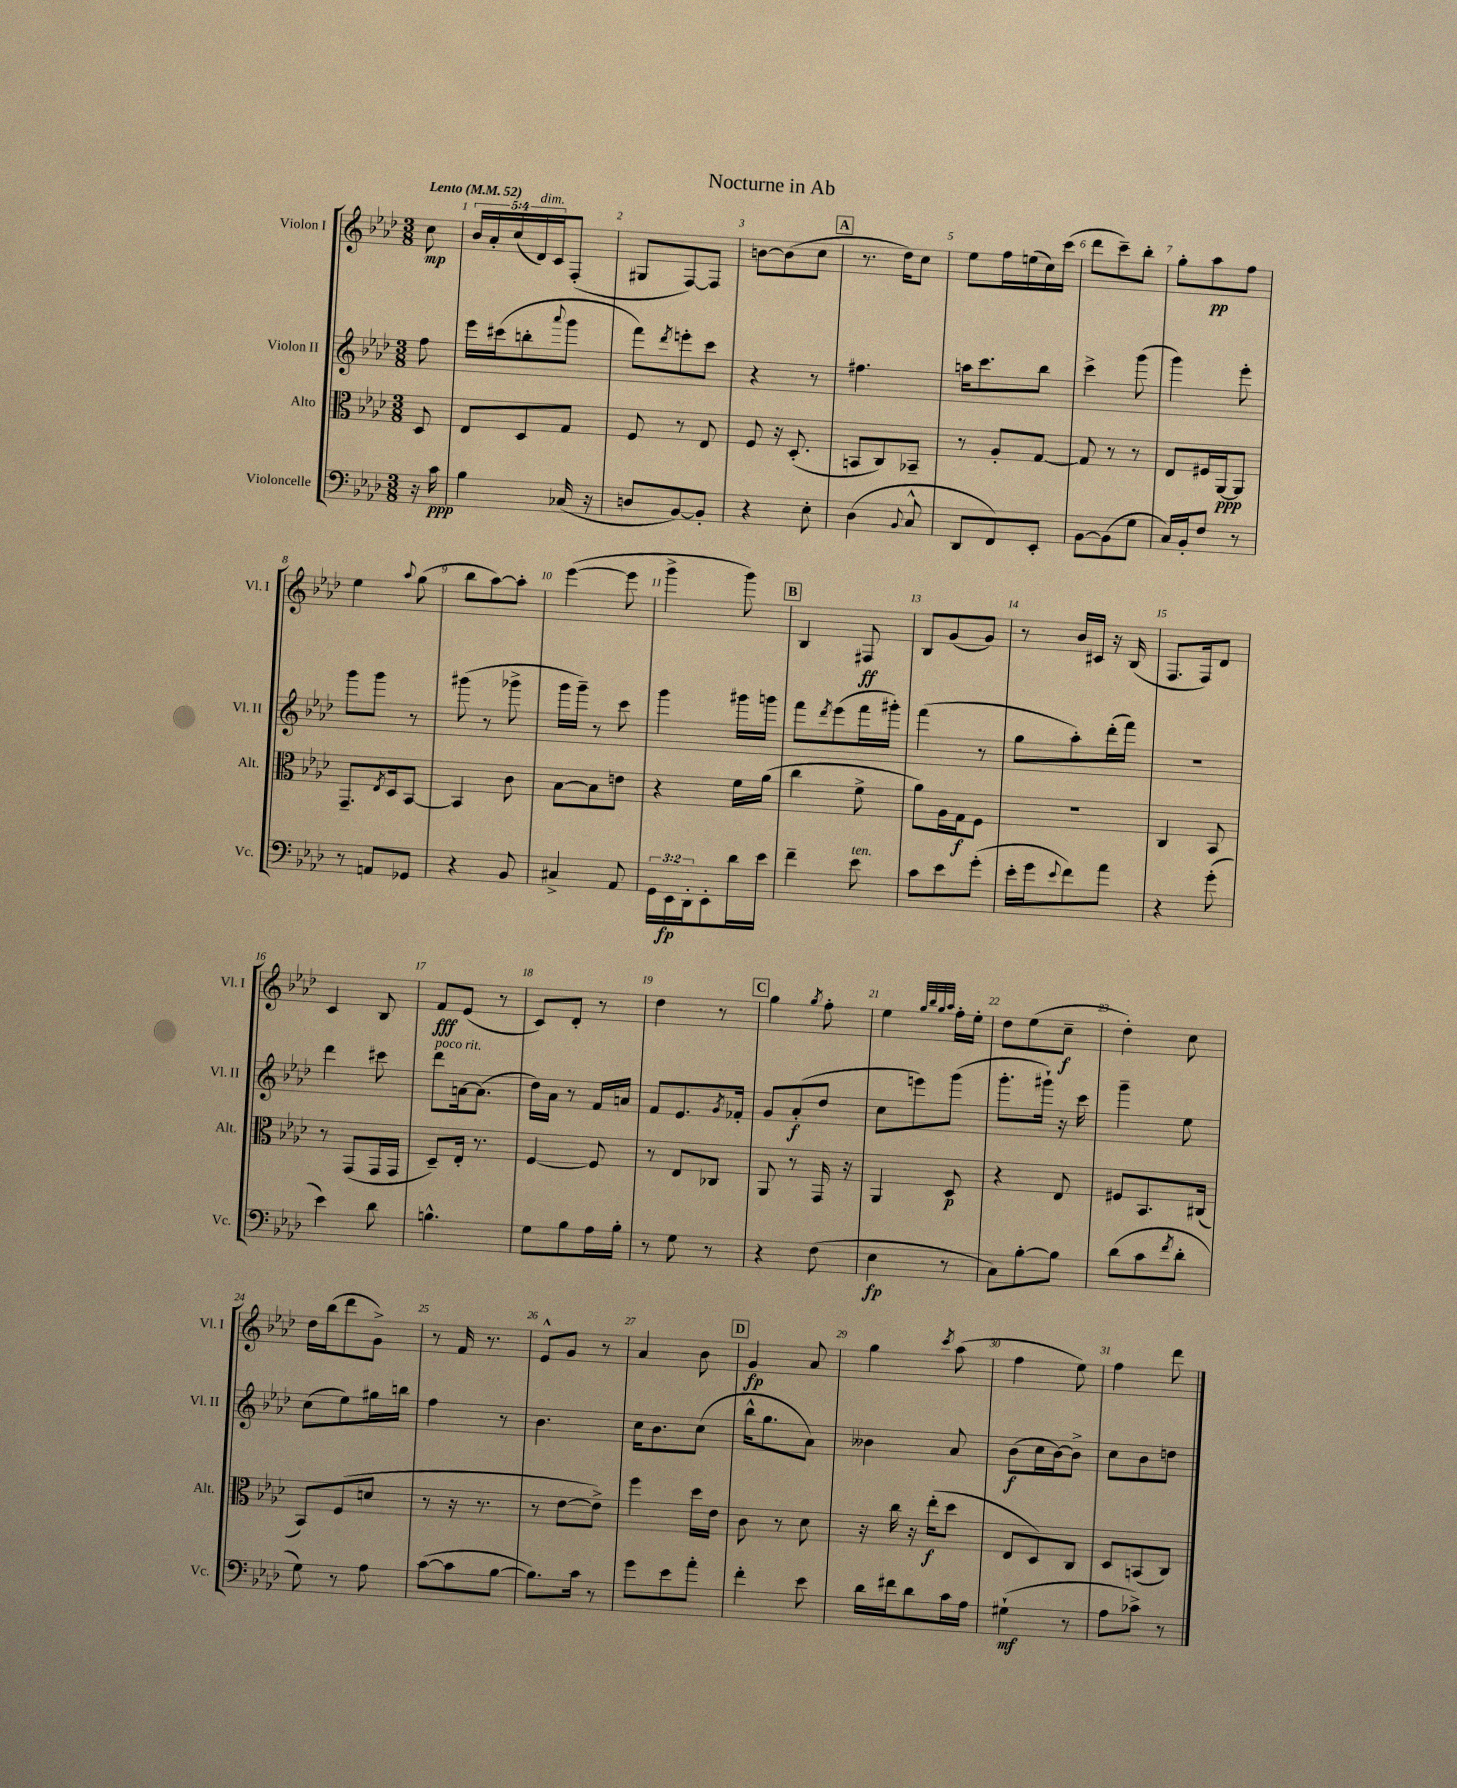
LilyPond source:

\header { title = "Nocturne in Ab" }
<<
\new StaffGroup <<
\new Staff = "s0" \with { instrumentName = "Violon I" shortInstrumentName = "Vl. I" } {
    \clef treble \key aes \major \numericTimeSignature \time 3/8 \override Staff.TupletNumber.text = #tuplet-number::calc-fraction-text \partial 8 \tempo "Lento" 4 = 52
    c''8\mp |
    \tuplet 5/4 { bes'16 aes'16-. c''16( des'16^\markup { \italic "dim." }) c'16 } f8-.( |
    gis8 f8~) f8 |
    b'8~ b'8( c''8 |
    \mark \markup { \box "A" } r8. des''16) c''8 |
    ees''8 f''16 e''16( c''16) c'''16( |
    des'''8 c'''8--) bes''8-. |
    g''8-. aes''8\pp f''8 |
    ees''4 \appoggiatura { aes''8 } g''8( |
    bes''8 aes''8~) aes''8-. |
    ees'''4~( ees'''8 |
    g'''4-> g'''8) |
    \mark \markup { \box "B" } bes4 fis8\ff |
    bes8 g'8( g'8) |
    r8 bes'16 cis'16 r16 bes16( |
    f8. f16) des'8 |
    c'4 bes8 |
    f'8\fff ees'8( r8 |
    c'8) des'8-. r8 |
    des''4 r8 |
    \mark \markup { \box "C" } g''4 \acciaccatura { g''8 } f''8-. |
    ees''4 \grace { g''32 bes''32 g''32 aes''32 } f''16-. ees''16-. |
    des''8 ees''8( c''8--\f |
    des''4-.) c''8 |
    des''16 bes''16( des'''8 g'8->) |
    r8 f'16 r8. |
    ees'8-^ g'8 r8 |
    aes'4 bes'8 |
    \mark \markup { \box "D" } g'4\fp aes'8 |
    g''4 \acciaccatura { c'''8 } aes''8( |
    f''4 ees''8) |
    f''4 des'''8 \bar "|." |
}
\new Staff = "s1" \with { instrumentName = "Violon II" shortInstrumentName = "Vl. II" } {
    \clef treble \key aes \major \numericTimeSignature \time 3/8 \partial 8
    f''8 |
    ees'''16 cis'''16( b''8-. \appoggiatura { aes'''8 } g'''8 |
    f'''8) \acciaccatura { des'''8 } e'''8-. c'''8 |
    r4 r8 |
    \mark \markup { \box "A" } fis''4. |
    a''16 c'''8. bes''8 |
    c'''4-> g'''8( |
    g'''4) ees'''8-. |
    g'''8 g'''8 r8 |
    gis'''8( r8 ges'''8-> |
    g'''16 g'''16--) r8 c'''8 |
    g'''4 gis'''16 g'''16 |
    \mark \markup { \box "B" } f'''8 \acciaccatura { des'''8 } ees'''8( f'''16 gis'''16-.) |
    f'''4( r8 |
    g''8 aes''8-.) des'''16-.( f'''16) |
    R4. |
    des'''4 cis'''8 |
    des'''8^\markup { \italic "poco rit." } a'16~ a'8.( |
    des''16) aes'16 r8 f'16 a'16 |
    f'8 ees'8. \acciaccatura { g'8 } fes'16-. |
    \mark \markup { \box "C" } g'8 aes'8-.\f( des''8 |
    c''8 e'''8) g'''8( |
    g'''8.-. gis'''16-!) r16 c'''16 |
    g'''4-- ees''8 |
    c''8( ees''8) gis''16 b''16 |
    f''4 r8 |
    bes'4. |
    c''16 bes'8. c''8( |
    \mark \markup { \box "D" } bes''16-^ g''8. aes'8) |
    beses'4 aes'8 |
    bes'8\f( c''16 bes'16~) bes'8-> |
    c''8 bes'8 d''8 \bar "|." |
}
\new Staff = "s2" \with { instrumentName = "Alto" shortInstrumentName = "Alt." } {
    \clef alto \key aes \major \numericTimeSignature \time 3/8 \partial 8
    des8 |
    ees8 des8 g8 |
    f8 r8 ees8 |
    f8 r16 des8.-.( |
    \mark \markup { \box "A" } b,8 c8) bes,8-- |
    r8 aes8-. g8~ |
    g8 r8 r8 |
    ees8 fis16 aes,16~\ppp aes,8 |
    g,8.-- \acciaccatura { ees8 } des16 bes,8~ |
    bes,4 c'8 |
    bes8~ bes8 e'8 |
    r4 f'16 aes'16( |
    \mark \markup { \box "B" } c''4 f'8-> |
    aes'8) aes16 g16\f f8 |
    R4. |
    c4 bes,8 |
    r8 g,8( g,16 g,16 |
    des8--) ees16-. r8. |
    f4~ f8 |
    r8 ees8 ces8 |
    \mark \markup { \box "C" } aes,8 r8 g,16 r16 |
    aes,4 des8\p |
    r4 ees8 |
    fis8 bes,8. cis16( |
    bes,8) f8( d'8 |
    r8 r16 r8. |
    r8 ees'8~ ees'8->) |
    f''4 des''16 ees'16 |
    \mark \markup { \box "D" } c'8 r8 des'8 |
    r16 c''16 r16 ees''16-.\f( des''8 |
    ees8 des8) c8 |
    des8 b,8( c8) \bar "|." |
}
\new Staff = "s3" \with { instrumentName = "Violoncelle" shortInstrumentName = "Vc." } {
    \clef bass \key aes \major \numericTimeSignature \time 3/8 \override Staff.TupletNumber.text = #tuplet-number::calc-fraction-text \partial 8
    r16 c'16\ppp |
    bes4 ces16( r16 |
    d8 bes,8~) bes,8-. |
    r4 ees8-. |
    \mark \markup { \box "A" } des4( \appoggiatura { bes,8 } c8-^ |
    des,8 f,8) ees,8-. |
    bes,8~ bes,8( g8 |
    c16) bes,16-. f8 r8 |
    r8 a,8 ges,8 |
    r4 bes,8 |
    cis4-> aes,8 |
    \tuplet 3/2 { g,16 ees,16\fp des,16-. } ees,8-. des'16 ees'16 |
    \mark \markup { \box "B" } f'4-- ees'8^\markup { \italic "ten." } |
    c'8 ees'8 g'8-.( |
    ees'16-. g'16 \appoggiatura { ees'8 } f'8) aes'8 |
    r4 g'8-.( |
    ees'4) des'8 |
    b4.-^ |
    g8 bes8 aes16 bes16-. |
    r8 g8 r8 |
    \mark \markup { \box "C" } r4 f8( |
    ees4\fp r8 |
    c8) bes8~-. bes8 |
    des'8( c'8 \acciaccatura { f'8 } des'8-. |
    g8) r8 aes8 |
    c'8~( c'8 bes8~ |
    bes8.) c'16 r8 |
    g'8 ees'8 aes'8-. |
    \mark \markup { \box "D" } f'4-. ees'8 |
    des'16 fis'16 des'8 c'16 aes16 |
    gis4-!\mf( r8 |
    aes8 ces'8->) r8 \bar "|." |
}
>>
>>
\layout { \context { \Score \override BarNumber.break-visibility = ##(#f #t #t) barNumberVisibility = #all-bar-numbers-visible } }
